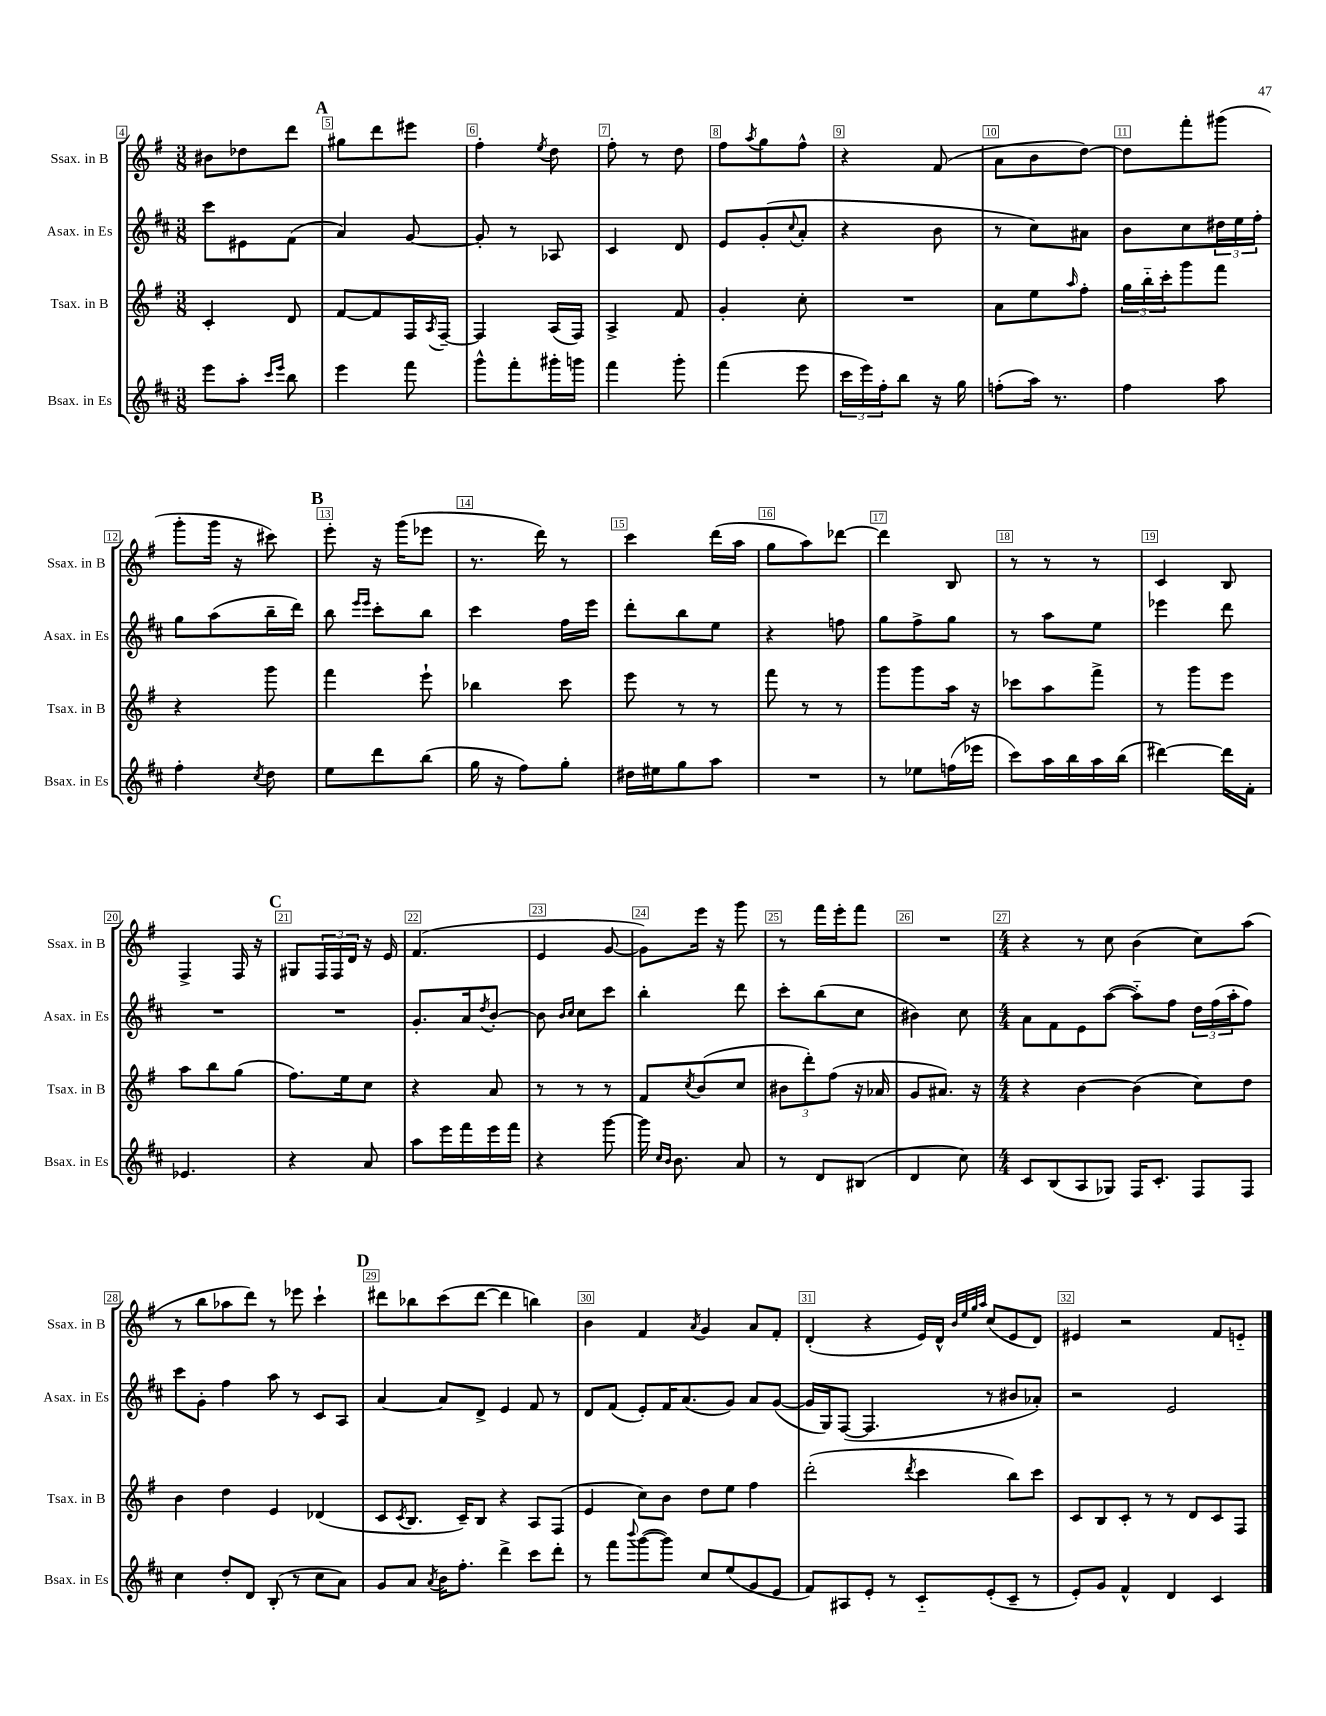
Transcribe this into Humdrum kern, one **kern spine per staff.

**kern	**kern	**kern	**kern
*staff4	*staff3	*staff2	*staff1
*clefG2	*clefG2	*clefG2	*clefG2
*k[f#c#]	*k[f#]	*k[f#c#]	*k[f#]
*M3/8	*M3/8	*M3/8	*M3/8
8eee	4c'	8ccc#	8b#
8aa'	.	8e#	8dd-
16qqccc#	.	.	.
16qqeee	.	.	.
8bb	8d	(8f#	8ddd
=	=	=	=
4eee	[8f#	4a)	8gg#
.	8f#]	.	8ddd
8fff#	16F#	[8g	8eee#
.	8qA	.	.
.	[16F#~	.	.
=	=	=	=
8ggg^^	4F#]	8g']	4ff#'
8fff#'	.	8r	.
.	.	.	8qee
16ggg#'	(16A	8A-	8dd
16ggg	16F#)	.	.
=	=	=	=
4fff#	4A^	4c#	8ff#'
.	.	.	8r
8ggg'	8f#	8d	8dd
=	=	=	=
(4fff#	4g'	8e	8ff#
.	.	.	8qaa
.	.	(8g'	8gg
.	.	8qqcc#	.
8eee	8cc'	8a'	8ff#^^
=	=	=	=
24ccc#	4.r	4r	4r
24eee)	.	.	.
24ff#'	.	.	.
8bb	.	.	.
16r	.	8b	(8f#
16gg	.	.	.
=	=	=	=
(8ff'	8a	8r	8a
16aa)	8ee	8cc#)	8b
8.r	.	.	.
.	16qqaa	.	.
.	8ff#'	8a#	[8dd)
=	=	=	=
4ff#	24gg	8b	8dd]
.	24bb'~	.	.
.	24ccc'	.	.
.	8ggg	8cc#	8fff#'
8aa	8fff#	24dd#	(8ggg#
.	.	24ee	.
.	.	24ff#'	.
=	=	=	=
4ff#'	4r	8gg	8ggg'
.	.	(8aa	16ggg
.	.	.	16r
8qcc#	.	.	.
8dd	8ggg	16bb~	8ccc#)
.	.	16ddd)	.
=	=	=	=
8ee	4fff#	8bb	8eee'
.	.	16qqeee	.
.	.	16qqeee	.
8ddd	.	8ccc#'	16r
.	.	.	(16ggg
(8bb	8eee`	8bb	8eee-
=	=	=	=
16gg	4bb-	4ccc#	8.r
16r	.	.	.
8ff#)	.	.	.
.	.	.	16ddd)
8gg'	8ccc	16ff#	8r
.	.	16eee	.
=	=	=	=
16dd#	8eee	8ddd'	4ccc
16ee#	.	.	.
8gg	8r	8bb	.
8aa	8r	8ee	(16ddd
.	.	.	16aa
=	=	=	=
4.r	8fff#	4r	8gg
.	8r	.	8aa)
.	8r	8ff	[8ddd-
=	=	=	=
8r	8ggg	8gg	4ddd-]
8ee-	8ggg	8ff#^	.
(16ff	16aa	8gg	8B
16eee-	16r	.	.
=	=	=	=
8ccc#)	8ccc-	8r	8r
16aa	8aa	8aa	8r
16bb	.	.	.
16aa	8fff#^	8ee	8r
(16bb	.	.	.
=	=	=	=
[4ddd#)	8r	4eee-	4c
.	8ggg	.	.
16ddd#]	8eee	8ddd	8B
16f#'	.	.	.
=	=	=	=
4.e-	8aa	4.r	4F#^
.	8bb	.	.
.	(8gg	.	16F#
.	.	.	16r
=	=	=	=
4r	8.ff#)	4.r	8G#
.	.	.	24F#
.	.	.	24F#
.	16ee	.	.
.	.	.	24d
8a	8cc	.	16r
.	.	.	16e
=	=	=	=
8aa	4r	8.g'	(4.f#
16eee	.	.	.
16fff#	.	16a	.
.	.	8qdd	.
16eee	8a	[8b'	.
16fff#	.	.	.
=	=	=	=
4r	8r	8b]	4e
.	.	16qqb	.
.	.	16qqcc#	.
.	8r	8cc#	.
[8ggg	8r	8ccc#	[8g
=	=	=	=
16ggg]	8f#	4bb'	8g])
16qqcc#	.	.	.
16qqb	.	.	.
8.b	.	.	.
.	8qcc	.	.
.	(8b	.	16eee
.	.	.	16r
8a	8cc	8ddd	8ggg
=	=	=	=
8r	12b#	8ccc#'	8r
.	12ddd')	.	.
8d	.	(8bb	16fff#
.	(12ff#	.	.
.	.	.	16eee'
(8B#	16r	8cc#	8fff#
.	16a-	.	.
=	=	=	=
4d	8g	4b#)	4.r
.	8.a#)	.	.
8cc#)	.	8cc#	.
.	16r	.	.
=	=	=	=
*M4/4	*M4/4	*M4/4	*M4/4
8c#	4r	8a	4r
(8B	.	8f#	.
8A	[4b	8e	8r
8G-)	.	([8aa	8cc
16F#	(4b]	8aa'~])	(4b
8.c#'	.	.	.
.	.	8ff#	.
8F#	8cc)	24dd	8cc)
.	.	(24ff#	.
.	.	24aa'	.
8F#	8dd	8ff#)	(8aa
=	=	=	=
4cc#	4b	8ccc#	8r
.	.	8g'	8bb
8dd'	4dd	4ff#	8aa-
8d	.	.	8ddd)
(8B'	4e	8aa	8r
8r	.	8r	8eee-
8cc#	(4d-	8c#	4ccc`
8a)	.	8A	.
=	=	=	=
8g	8c	[4a	8ddd#
.	8qc	.	.
8a	8.B	.	8bb-
8qa	.	.	.
16b	.	8a]	(8ccc
8.ff#'	16c~)	.	.
.	8B	8d^	[8ddd#
4ddd^	4r	4e	4ddd#]
8ccc#	8A	8f#	4bb)
8ddd'	(8F#	8r	.
=	=	=	=
8r	4e	8d	4b
8fff#	.	(8f#	.
8qqbbb	.	.	.
([8ggg	8cc)	8e')	4f#
8ggg])	8b	16f#	.
.	.	(8.a	.
.	.	.	8qa
8cc#	8dd	.	4g
(8ee	8ee	8g)	.
8g	4ff#	8a	8a
8e	.	([8g	8f#'
=	=	=	=
8f#)	(2ddd'	16g]	(4d'
.	.	16G)	.
8A#	.	([8F#	.
8e'	.	4.F#]	4r
8r	.	.	.
.	8qddd	.	.
8c#'~	4ccc	.	16e)
.	.	.	16d^^
.	.	.	32qqb
.	.	.	32qqee
.	.	.	32qqgg
.	.	.	32qqaa
(8e'	.	8r	(8cc
8c#~	8bb)	8b#	8e
8r	8ccc	8a-')	8d)
=	=	=	=
8e')	8c	2r	4e#
8g	8B	.	.
4f#^^	8c'	.	2r
.	8r	.	.
4d	8r	2e	.
.	8d	.	.
4c#	8c	.	8f#
.	8F#	.	8e'~
==	==	==	==
*-	*-	*-	*-
